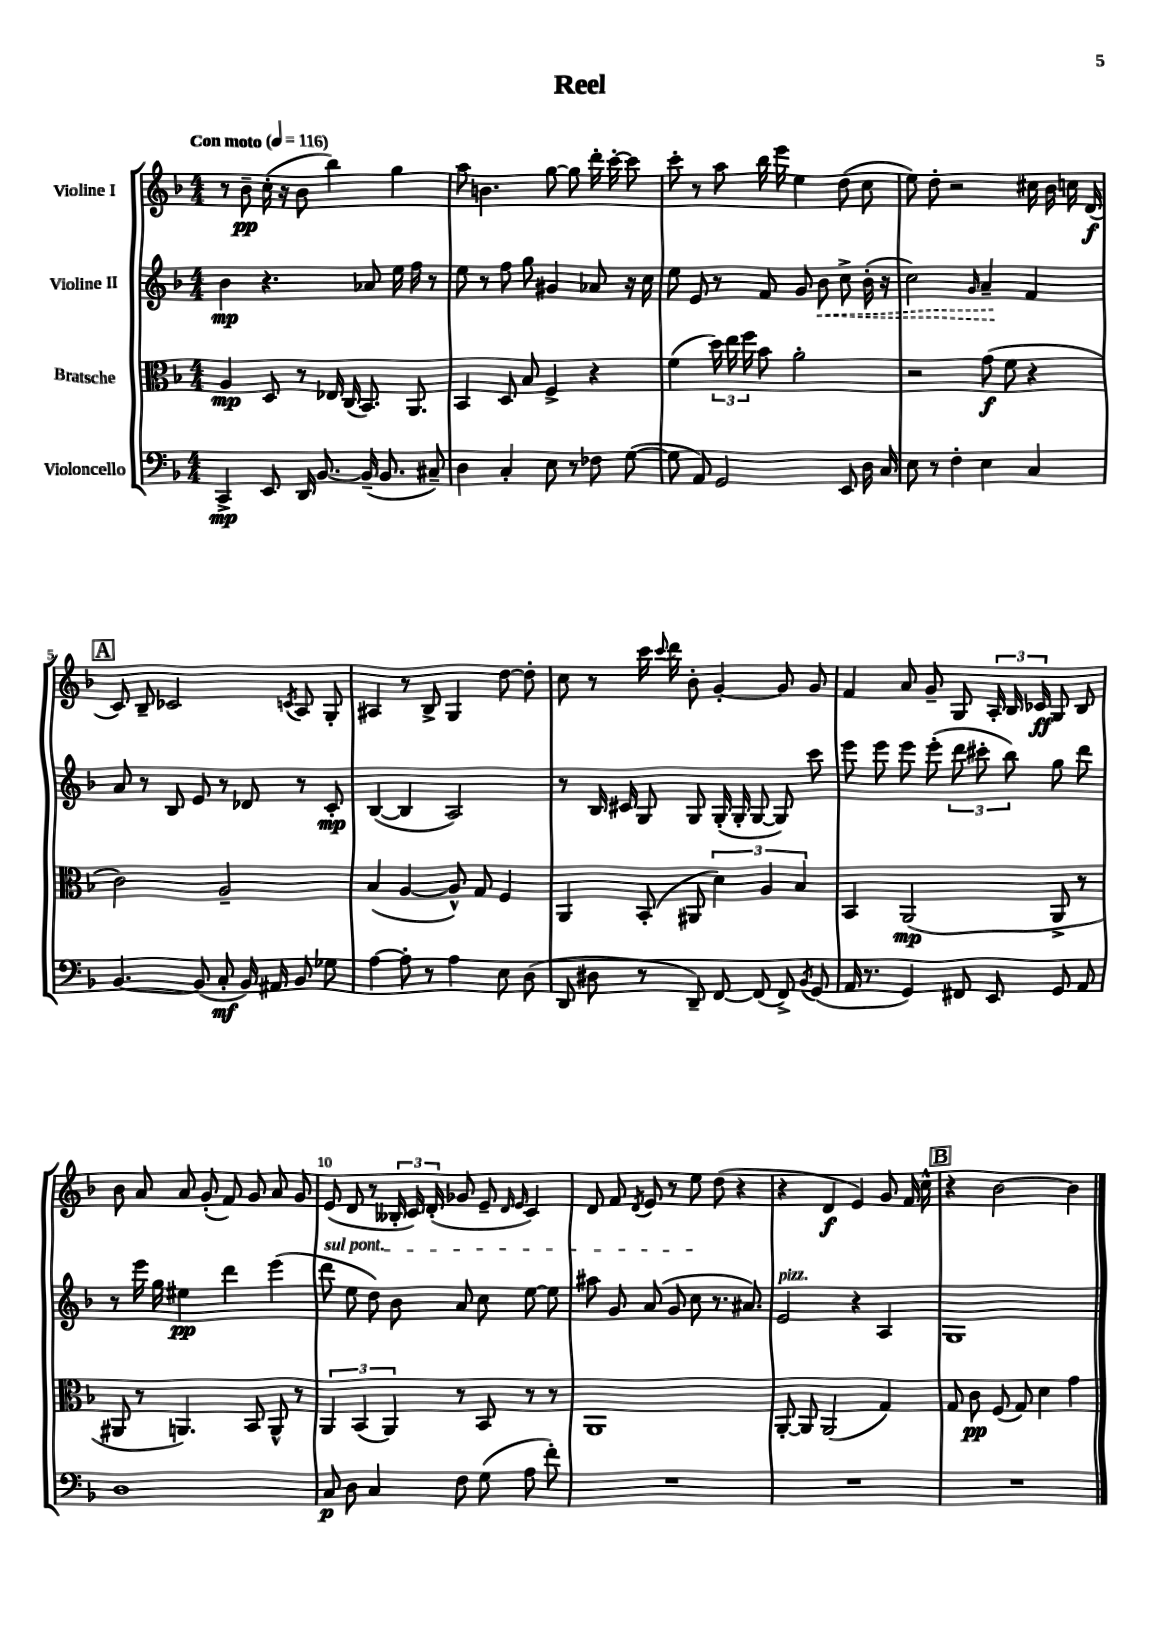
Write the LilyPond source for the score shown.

\header { title = "Reel" }
<<
\new StaffGroup <<
\new Staff = "s0" \with { instrumentName = "Violine I" } {
    \clef treble \key f \major \numericTimeSignature \time 4/4 \tempo "Con moto" 4 = 116
    \autoBeamOff r8 bes'8--\pp c''16-.( r16 bes'8 bes''4) g''4 |
    a''8 b'4. g''8~ g''8 d'''16-. c'''16~-. c'''8 |
    c'''8-. r8 a''8 bes''16 e'''16 e''4 d''8( c''8 |
    e''8) d''8-. r2 cis''16 bes'16 c''16 d'16\f( |
    \mark \markup { \box "A" } c'8) bes8-- ces'2 \acciaccatura { c'8 } a8 g8-. |
    ais4 r8 bes8-> g4 d''8~ d''8-. |
    c''8 r8 c'''16 \appoggiatura { c'''8 } d'''16 bes'8-. g'4~-. g'8 g'8 |
    f'4 a'8 g'8-- g8 \tuplet 3/2 { a16-. bes16 ces'16\ff } g8 bes8 |
    bes'8 a'8 a'8 g'8-.( f'8) g'8 a'8 g'8 |
    e'8( d'8 r8 \tuplet 3/2 { beses16-. c'16) d'16-.( } ges'8 e'8-- \grace { d'16 e'16 } c'4) |
    d'8 f'8 \acciaccatura { d'8 } e'8 r8 e''8 d''8( r4 |
    r4 d'4\f e'4) g'8 f'16 c''16-^ |
    \mark \markup { \box "B" } r4 bes'2~ bes'4 \bar "|." |
}
\new Staff = "s1" \with { instrumentName = "Violine II" } {
    \clef treble \key f \major \numericTimeSignature \time 4/4
    \autoBeamOff bes'4\mp r4. aes'8 e''16 f''16 r8 |
    e''8 r8 f''8 g''8 gis'4 aes'8 r16 c''16 |
    e''8 e'8 r8 f'8 g'8 \once \override Hairpin.style = #'dashed-line bes'8\< c''8-> bes'16-.( r16 |
    c''2) \grace { g'16 } a'4--\! f'4 |
    \mark \markup { \box "A" } a'8 r8 bes8 e'8 r8 des'8 r8 c'8-.\mp |
    bes4~( bes4 a2) |
    r8 bes16 cis'16 g8 g8 g16-.( g16-. g8~ g8) c'''8 |
    e'''8 e'''8 e'''8 e'''8-.( \tuplet 3/2 { d'''8 cis'''8-. bes''8) } g''8 d'''8 |
    r8 e'''16 g''16 eis''4\pp d'''4 e'''4( |
    \once \override TextSpanner.bound-details.left.text = \markup { \italic "sul pont." } d'''8\startTextSpan e''8 d''8) bes'8 a'8 c''8 e''8~ e''8 |
    ais''8 g'8 a'8( g'8 c''8\stopTextSpan r8. ais'8.) |
    e'2^\markup { \italic "pizz." } r4 a4 |
    \mark \markup { \box "B" } g1 \bar "|." |
}
\new Staff = "s2" \with { instrumentName = "Bratsche" } {
    \clef alto \key f \major \numericTimeSignature \time 4/4
    \autoBeamOff a4\mp d8 r8 ees16 c16( bes,8.) a,8. |
    bes,4 d8 bes8 f4-> r4 |
    f'4( \tuplet 3/2 { d''16) e''16 f''16 } bes'8 a'2-. |
    r2 g'8\f( f'8 r4 |
    \mark \markup { \box "A" } c'2) a2-- |
    bes4( a4~ a8-^) g8 f4 |
    a,4 bes,8-.( ais,8 \tuplet 3/2 { d'4) a4 bes4 } |
    bes,4 a,2\mp( a,8-> r8 |
    ais,8 r8 a,4.) bes,8 a,8-^ r8 |
    \tuplet 3/2 { a,4 bes,4( a,4) } r8 bes,8 r8 r8 |
    a,1 |
    a,8~-. a,8 a,2( g4) |
    \mark \markup { \box "B" } g8 c'8\pp f8( g8) d'4 g'4 \bar "|." |
}
\new Staff = "s3" \with { instrumentName = "Violoncello" } {
    \clef bass \key f \major \numericTimeSignature \time 4/4
    \autoBeamOff c,4->\mp e,8 d,16 bes,8.~ bes,16--( bes,8. cis8--) |
    d4 c4-. e8 r8 fes8 g8~( |
    g8 a,8) g,2 e,8 d16 c16 |
    e8 r8 f4-. e4 c4 |
    \mark \markup { \box "A" } bes,4.~ bes,8( c8-.\mf bes,16) ais,16 bes,8 ges8 |
    a4~ a8-. r8 a4 e8 d8( |
    d,8 dis8 r8 d,8--) f,8~ f,8( f,8->) \acciaccatura { bes,8 } g,8( |
    a,16 r8. g,4) fis,8 e,8 g,8 a,8 |
    d1 |
    c8\p d8 c4 f8 g8( a8 f'8-.) |
    R1 |
    R1 |
    \mark \markup { \box "B" } R1 \bar "|." |
}
>>
>>
\layout { \context { \Score \override BarNumber.break-visibility = ##(#f #t #t) barNumberVisibility = #(every-nth-bar-number-visible 5) } }
